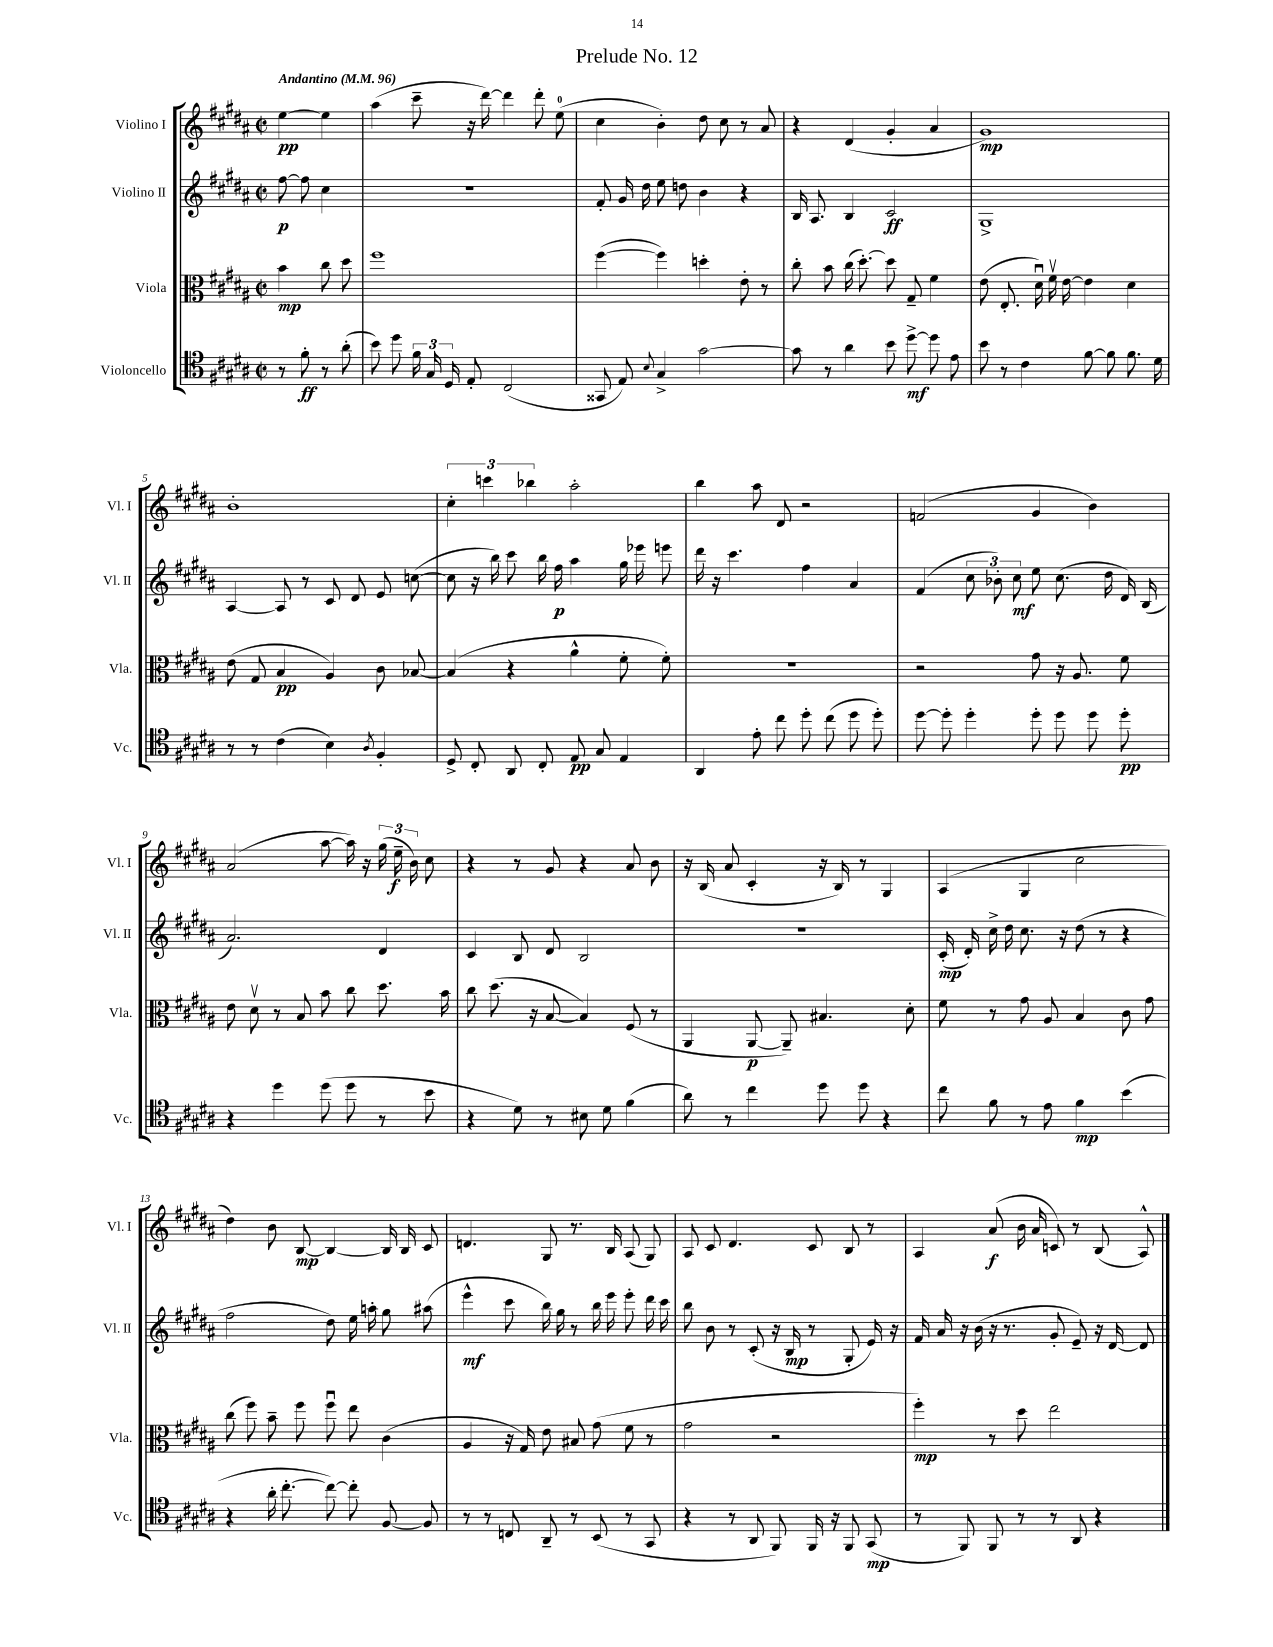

**kern	**dynam	**kern	**dynam	**kern	**dynam	**kern	**dynam
*part4	*part4	*part3	*part3	*part2	*part2	*part1	*part1
*staff4	*staff4	*staff3	*staff3	*staff2	*staff2	*staff1	*staff1
*I"Violoncello	*	*I"Viola	*	*I"Violino II	*	*I"Violino I	*
*I'Vc.	*	*I'Vla.	*	*I'Vl. II	*	*I'Vl. I	*
*clefC4	*	*clefC3	*	*clefG2	*	*clefG2	*
*k[f#c#g#d#a#]	*	*k[f#c#g#d#a#]	*	*k[f#c#g#d#a#]	*	*k[f#c#g#d#a#]	*
*M2/2	*	*M2/2	*	*M2/2	*	*M2/2	*
*met(c|)	*	*met(c|)	*	*met(c|)	*	*met(c|)	*
*MM96	*	*MM96	*	*MM96	*	*MM96	*
=	=	=	=	=	=	=	=
!	!	!	!	!	!	!LO:TX:a:B:t=Andantino	!
8r	.	4b\	mp	[8ff#\	p	[4ee\	pp
8f#'\	ff	.	.	8ff#\]	.	.	.
8r	.	8cc#\	.	4cc#\	.	4ee\]	.
(8a#'\	.	8dd#\	.	.	.	.	.
=1	=1	=1	=1	=1	=1	=1	=1
8b\)	.	1ff#	.	1r	.	(4aa#\	.
8dd#\	.	.	.	.	.	.	.
24f#\	.	.	.	.	.	8ccc#~\	.
24G#/	.	.	.	.	.	.	.
24D#/	.	.	.	.	.	.	.
8E'/	.	.	.	.	.	16r	.
.	.	.	.	.	.	[16ddd#\)	.
(2C#/	.	.	.	.	.	4ddd#\]	.
.	.	.	.	.	.	8ddd#'\	.
.	.	.	.	.	.	(8ee\	.
=2	=2	=2	=2	=2	=2	=2	=2
8GG##X/	.	([4ff#\	.	8f#'/	.	4cc#\	.
8E/)	.	.	.	16g#/	.	.	.
.	.	.	.	16dd#\	.	.	.
8qqB/	.	.	.	.	.	.	.
4G#^/	.	4ff#\])	.	8ee\	.	4b'\)	.
.	.	.	.	8ddn\	.	.	.
[2g#\	.	4ddn'\	.	4b\	.	8dd#\	.
.	.	.	.	.	.	8cc#\	.
.	.	8e'\	.	4r	.	8r	.
.	.	8r	.	.	.	8a#/	.
=3	=3	=3	=3	=3	=3	=3	=3
8g#\]	.	8cc#'\	.	16B/	.	4r	.
.	.	.	.	8.A#/	.	.	.
8r	.	8b\	.	.	.	.	.
4a#\	.	(16cc#\	.	4B/	.	(4d#/	.
.	.	[8.dd#'\)	.	.	.	.	.
8b\	.	8dd#\]	.	2c#/	ff	4g#'/	.
[8dd#^\	mf	8G#~/	.	.	.	.	.
8dd#\]	.	4f#\	.	.	.	4a#/	.
8e\	.	.	.	.	.	.	.
=4	=4	=4	=4	=4	=4	=4	=4
8b\	.	(8e\	.	1G#^	.	1g#)	mp
8r	.	8.E'/	.	.	.	.	.
4c#\	.	.	.	.	.	.	.
.	.	16d#u\)	.	.	.	.	.
.	.	16f#v\	.	.	.	.	.
.	.	[16e\	.	.	.	.	.
[8f#\	.	4e\]	.	.	.	.	.
8f#\]	.	.	.	.	.	.	.
8.f#\	.	4d#\	.	.	.	.	.
16d#\	.	.	.	.	.	.	.
!!LO:LB:g=z
=5	=5	=5	=5	=5	=5	=5	=5
8r	.	(8e\	.	[4A#/	.	1b'	.
8r	.	8G#/	.	.	.	.	.
(4c#\	.	4B/	pp	8A#/]	.	.	.
.	.	.	.	8r	.	.	.
4B\)	.	4A#/)	.	8c#/	.	.	.
.	.	.	.	8d#/	.	.	.
8qA#/	.	.	.	.	.	.	.
4F#'/	.	8c#\	.	8e/	.	.	.
.	.	[8B-X/	.	([8ccn\	.	.	.
=6	=6	=6	=6	=6	=6	=6	=6
8D#^/	.	(4B-/]	.	8cc\]	.	6cc#'\	.
8C#'/	.	.	.	16r	.	.	.
.	.	.	.	.	.	6cccn\	.
.	.	.	.	16bb\)	.	.	.
8AA#/	.	4r	.	8ccc#\	.	.	.
.	.	.	.	.	.	6bb-X\	.
8C#'/	.	.	.	16bb\	.	.	.
.	.	.	.	16ff#\	p	.	.
8E/	pp	4a#^^\	.	4aa#\	.	2aa#'\	.
8G#/	.	.	.	.	.	.	.
4E/	.	8f#'\	.	16gg#\	.	.	.
.	.	.	.	16eee-X\	.	.	.
.	.	8f#'\)	.	8eeen\	.	.	.
=7	=7	=7	=7	=7	=7	=7	=7
4AA#/	.	1r	.	16ddd#\	.	4bb\	.
.	.	.	.	16r	.	.	.
.	.	.	.	4.ccc#\	.	.	.
8e'\	.	.	.	.	.	8aa#\	.
8cc#\	.	.	.	.	.	8d#/	.
8dd#'\	.	.	.	4ff#\	.	2r	.
(8cc#\	.	.	.	.	.	.	.
8dd#\	.	.	.	4a#/	.	.	.
8dd#'\)	.	.	.	.	.	.	.
=8	=8	=8	=8	=8	=8	=8	=8
[8dd#\	.	2r	.	(4f#/	.	(2fn/	.
8dd#'\]	.	.	.	.	.	.	.
4dd#'\	.	.	.	12cc#\	.	.	.
.	.	.	.	12b-X'\)	.	.	.
.	.	.	.	12cc#\	mf	.	.
8dd#'\	.	8g#\	.	8ee\	.	4g#/	.
8dd#\	.	16r	.	(8.cc#\	.	.	.
.	.	8.A#/	.	.	.	.	.
8dd#\	.	.	.	.	.	4b\)	.
.	.	.	.	16dd#\	.	.	.
8dd#'\	pp	8f#\	.	16d#/)	.	.	.
.	.	.	.	(16B/	.	.	.
!!LO:LB:g=z
=9	=9	=9	=9	=9	=9	=9	=9
4r	.	8e\	.	2.a#/)	.	(2a#/	.
.	.	8d#v\	.	.	.	.	.
4dd#\	.	8r	.	.	.	.	.
.	.	8B/	.	.	.	.	.
(8dd#\	.	8b\	.	.	.	[8aa#\	.
8dd#\	.	8cc#\	.	.	.	16aa#\])	.
.	.	.	.	.	.	16r	.
8r	.	8.dd#\	.	4d#/	.	(24gg#\	.
.	.	.	.	.	.	24ee~\	f
.	.	.	.	.	.	24b\)	.
8b\	.	.	.	.	.	8cc#\	.
.	.	16b\	.	.	.	.	.
=10	=10	=10	=10	=10	=10	=10	=10
4r	.	8cc#\	.	4c#/	.	4r	.
.	.	(8.dd#\	.	.	.	.	.
8d#\)	.	.	.	8B/	.	8r	.
.	.	16r	.	.	.	.	.
8r	.	[8B/	.	8d#/	.	8g#/	.
8B#X\	.	4B/])	.	2B/	.	4r	.
8d#\	.	.	.	.	.	.	.
(4f#\	.	(8F#/	.	.	.	8a#/	.
.	.	8r	.	.	.	8b\	.
=11	=11	=11	=11	=11	=11	=11	=11
8a#\)	.	4AA#/	.	1r	.	16r	.
.	.	.	.	.	.	(16B/	.
8r	.	.	.	.	.	8a#/	.
4cc#\	.	[8AA#/	p	.	.	4c#'/	.
.	.	8AA#~/])	.	.	.	.	.
8dd#\	.	4.B#X/	.	.	.	16r	.
.	.	.	.	.	.	16B/)	.
8dd#\	.	.	.	.	.	8r	.
4r	.	.	.	.	.	4G#/	.
.	.	8d#'\	.	.	.	.	.
=12	=12	=12	=12	=12	=12	=12	=12
8cc#\	.	8f#\	.	(16c#'/	mp	(4A#/	.
.	.	.	.	16d#'/)	.	.	.
8f#\	.	8r	.	16cc#^\	.	.	.
.	.	.	.	16dd#\	.	.	.
8r	.	8g#\	.	8.cc#\	.	4G#/	.
8e\	.	8A#/	.	.	.	.	.
.	.	.	.	16r	.	.	.
4f#\	mp	4B/	.	(8dd#\	.	2cc#\	.
.	.	.	.	8r	.	.	.
(4b\	.	8c#\	.	4r	.	.	.
.	.	8g#\	.	.	.	.	.
!!LO:LB:g=z
=13	=13	=13	=13	=13	=13	=13	=13
4r	.	(8cc#\	.	2ff#\	.	4dd#\)	.
.	.	8ff#\)	.	.	.	.	.
16a#'\	.	8b~\	.	.	.	8b\	.
[8.cc#'\	.	.	.	.	.	.	.
.	.	8ff#\	.	.	.	[8B/	mp
8cc#\_)	.	8ff#u\	.	8dd#\)	.	4B/_	.
8cc#'\]	.	8ee\	.	16ee\	.	.	.
.	.	.	.	16aan'\	.	.	.
[8F#/	.	(4c#\	.	8gg#\	.	16B/]	.
.	.	.	.	.	.	16B/	.
8F#/]	.	.	.	(8aa#X\	.	8c#/	.
=14	=14	=14	=14	=14	=14	=14	=14
8r	.	4A#/	.	4eee^^\	mf	4.dn/	.
8r	.	.	.	.	.	.	.
8Cn/	.	16r	.	8ccc#\	.	.	.
.	.	16G#/)	.	.	.	.	.
8AA#~/	.	8e\	.	16bb\)	.	8G#/	.
.	.	.	.	16gg#\	.	.	.
8r	.	8B#X/	.	8r	.	8.r	.
(8BB/	.	(8g#\	.	16bb\	.	.	.
.	.	.	.	16eee\	.	16B/	.
8r	.	8f#\	.	8eee'\	.	(8A#/	.
8GG#/	.	8r	.	16ddd#\	.	8G#/)	.
.	.	.	.	16ccc#\	.	.	.
=15	=15	=15	=15	=15	=15	=15	=15
4r	.	2g#\	.	8bb\	.	8A#/	.
.	.	.	.	8b\	.	8c#/	.
8r	.	.	.	8r	.	4.d#/	.
8AA#/	.	.	.	(8c#'/	.	.	.
8FF#/)	.	2r	.	16r	.	.	.
.	.	.	.	16B/	mp	.	.
16FF#/	.	.	.	8r	.	8c#/	.
16r	.	.	.	.	.	.	.
8FF#/	.	.	.	8G#'/	.	8B/	.
(8GG#/	mp	.	.	16e/)	.	8r	.
.	.	.	.	16r	.	.	.
=16	=16	=16	=16	=16	=16	=16	=16
8r	.	4ff#'\)	mp	16f#/	.	4A#/	.
.	.	.	.	16a#/	.	.	.
8FF#/)	.	.	.	16r	.	.	.
.	.	.	.	(16b\	.	.	.
8FF#/	.	8r	.	16r	.	(8a#/	f
.	.	.	.	8.r	.	.	.
8r	.	8dd#\	.	.	.	16b\	.
.	.	.	.	.	.	16a#/	.
8r	.	2ee\	.	8g#'/	.	8cn/)	.
8AA#/	.	.	.	8e~/)	.	8r	.
4r	.	.	.	16r	.	(8B/	.
.	.	.	.	[16d#/	.	.	.
.	.	.	.	8d#/]	.	8A#^^/)	.
==	==	==	==	==	==	==	==
*-	*-	*-	*-	*-	*-	*-	*-
